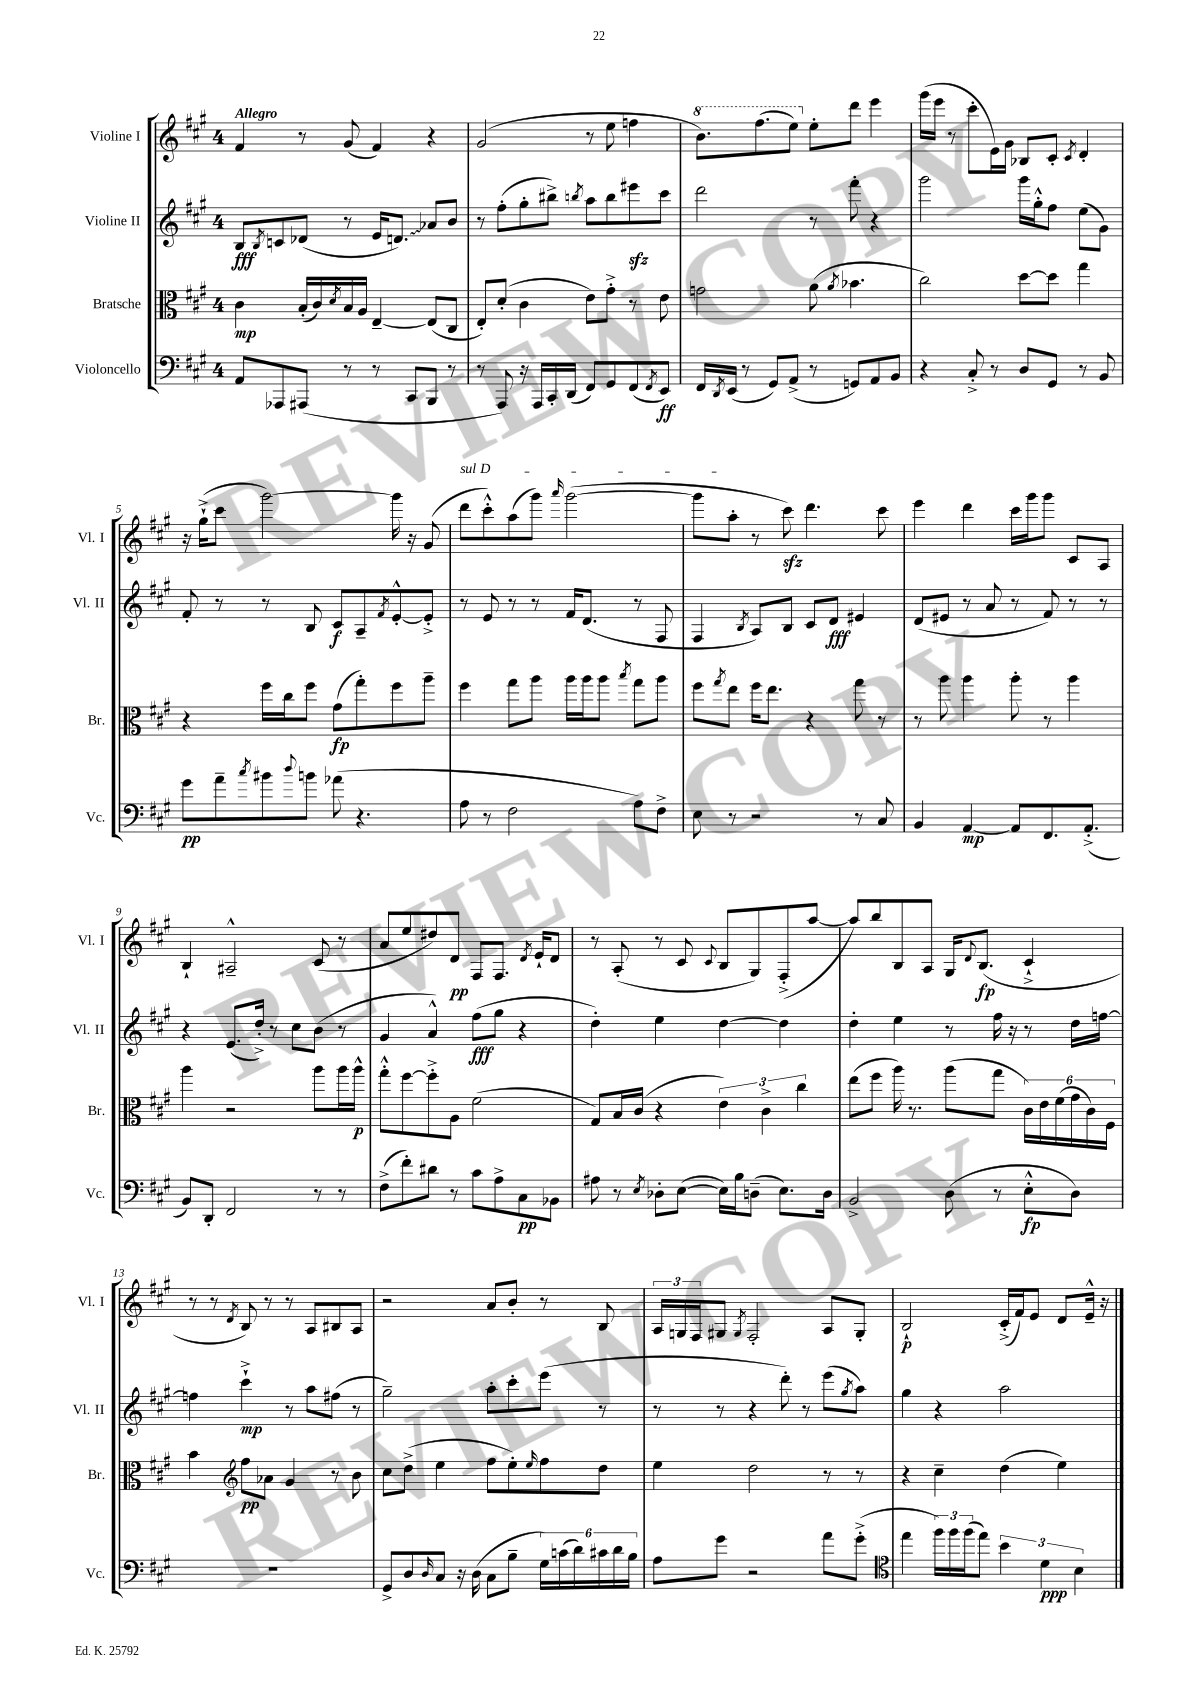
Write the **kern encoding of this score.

**kern	**kern	**kern	**kern
*staff4	*staff3	*staff2	*staff1
*clefF4	*clefC3	*clefG2	*clefG2
*k[f#c#g#]	*k[f#c#g#]	*k[f#c#g#]	*k[f#c#g#]
*M4/4	*M4/4	*M4/4	*M4/4
8AA	4c#	8B	4f#
.	.	8qB	.
8AAA-	.	8c	.
(8AAA#	(16B'	(8d-	8r
.	16c#)	.	.
.	8qd	.	.
8r	16B	8r	(8g#
.	16A	.	.
8r	[4E~	16e	4f#)
.	.	8.d)	.
8CC#	.	.	.
8BBB	(8E]	8a-	4r
8r	8C#	8b	.
=	=	=	=
8r	8E')	8r	(2g#
8AAA)	(8d'	(8ff#'	.
16r	4c#	8gg#'	.
16AAA	.	.	.
16CC#'	.	8bb#^)	.
(16DD	.	.	.
.	.	8qbb	.
8FF#)	8e)	8aa	8r
8GG#	8g#'^	8bb	8ee
(8FF#	8r	8eee#	4ff
8qFF#	.	.	.
8EE)	8e	8ccc#	.
=	=	=	=
16FF#	2g	2ddd	8.bb)
8qDD	.	.	.
(16EE	.	.	.
8r	.	.	.
.	.	.	(8.fff#
8GG#)	.	.	.
(8AA^	.	.	8eee)
8r	(8a	8r	8ee'
.	8qa	.	.
8GG)	4.b-	8fff#'	8ddd
8AA	.	4r	4eee
8BB	.	.	.
=	=	=	=
4r	2cc#)	2ggg#	(16ggg#
.	.	.	16eee
.	.	.	8r
8C#'^	.	.	8ccc#'
8r	.	.	16e)
.	.	.	16g#
8D	[8dd	16ggg#	8B-
.	.	16gg#'^^	.
8GG#	8dd]	8ff#	8c#'
.	.	.	8qc#
8r	4gg#	(8ee	4d'
8BB	.	8g#)	.
=	=	=	=
8g#	4r	8f#'	16r
.	.	.	(16gg#`^
8a~	.	8r	8ccc#
8qcc#	.	.	.
8b#	16ff#	8r	[2ggg#)
.	16cc#	.	.
8qqdd	.	.	.
8b	8ff#	8B	.
(8a-	(8g#	8c#	.
4.r	8gg#')	8A~	.
.	.	8qf#	.
.	8ff#	[8e'^^	16ggg#]
.	.	.	16r
.	8aa~	8e'^]	(8g#
=	=	=	=
8A	4ff#	8r	8ddd
8r	.	8e	8ccc#'^^)
2F#	8gg#	8r	(8aa
.	8aa	8r	8ggg#)
.	.	.	16qqaaa
.	16aa	16f#	([2ggg#
.	16aa	(8.d	.
.	8aa	.	.
.	8qbb	.	.
8A)	8gg#	8r	.
8F#^	8aa	8F#	.
=	=	=	=
8E	8ff#	4F#	8ggg#]
.	8qgg#	.	.
8r	8ee	.	8aa'
.	.	8qB	.
2r	16ff#	8A)	8r
.	8.ee	.	.
.	.	8B	8ccc#)
.	4r	8c#	4.ddd
.	.	8d	.
8r	8gg#	4e#	.
8C#	8r	.	8ccc#
=	=	=	=
4BB	8r	(8d	4eee
.	8aa	8e#	.
[4AA	4aa	8r	4ddd
.	.	8a	.
8AA]	8aa'	8r	16ccc#
.	.	.	16ggg#
8.FF#	8r	8f#)	8ggg#
.	4aa	8r	8c#
(8.AA'^	.	.	.
.	.	8r	8A
=	=	=	=
8BB)	4aa	4r	4B`
8DD'	.	.	.
2FF#	2r	(8.e	2A#~^^
.	.	16dd'^)	.
.	.	8r	.
.	.	8cc#	.
8r	8aa	(8b	(8c#
8r	16aa	8r	8r
.	16aa^^	.	.
=	=	=	=
(8F#^	8gg#'^^	4g#	8a
8f#')	[8ff#	.	8ee
8d#	8ff#'^]	4a^^)	8dd#)
8r	8A	.	8d
8c#	(2f#	(8ff#	8F#
8A^	.	8gg#	8.F#
8C#	.	4r	.
.	.	.	8qd
.	.	.	16e`
8BB-	.	.	8d
=	=	=	=
8A#	8G#)	4dd')	8r
8r	16B	.	(8A'
.	(16c#	.	.
8qE	.	.	.
8D-'	4r	4ee	8r
([8E	.	.	8c#
.	.	.	8qqc#
16E])	6e)	[4dd	8B
16B	.	.	.
(8D~	.	.	8G#)
.	6c#^	.	.
8.E)	.	4dd]	(8F#'^
.	6cc#	.	.
.	.	.	[8aa
16D	.	.	.
=	=	=	=
2BB^	(8ee	4dd'	8aa])
.	8ff#	.	8bb
.	16aa)	4ee	8B
.	8.r	.	.
.	.	.	8A
(8D	(8aa	8r	16G#
.	.	.	8qqd
.	.	.	(8.B
8r	8gg#	16ff#	.
.	.	16r	.
8E'^^	24c#)	8r	4c#`^
.	24e	.	.
.	(24f#	.	.
8D)	24g#	16dd	.
.	24c#)	.	.
.	.	[16ff	.
.	24F#	.	.
=	=	=	=
1r	4b	4ff]	8r
.	.	.	8r
*	*clefG2	*	*
.	.	.	8qd
.	8ff#	4ccc#`^	8B)
.	8a-	.	8r
.	4g#	8r	8r
.	.	8aa	8A
.	8r	(8ff#	8B#
.	8b	8r	8A
=	=	=	=
8GG#^	8cc#	2gg#~)	2r
8D	(8dd^	.	.
16qqD	.	.	.
8C#	4ee	.	.
16r	.	.	.
(16D	.	.	.
8C#	8ff#	8aa'	8a
8B~	8ee')	8ccc#'	8b'
.	16qqee	.	.
24G#)	8ff#	(8eee	8r
(24c	.	.	.
24d)	.	.	.
24c#	8dd	8r	8B
24d	.	.	.
24B	.	.	.
=	=	=	=
8A	4ee	8r	24A
.	.	.	24G
.	.	.	24F#
8g#	.	8r	8G#
.	.	.	8qG#
2r	2dd	4r	2F#'
.	.	8ddd')	.
.	.	8r	.
8a	8r	(8eee	8A
.	.	8qgg#	.
(8g#'^	8r	8aa)	8G#'
=	=	=	=
*clefC4	*	*	*
4ee	4r	4gg#	2B`
24ff#)	4cc#~	4r	.
24ff#	.	.	.
(24ff#	.	.	.
8ee)	.	.	.
6b	(4dd	2aa	(16c#'^
.	.	.	16f#)
.	.	.	8e
6d	.	.	.
.	4ee)	.	8d
6B	.	.	.
.	.	.	16e~^^
.	.	.	16r
==	==	==	==
*-	*-	*-	*-
